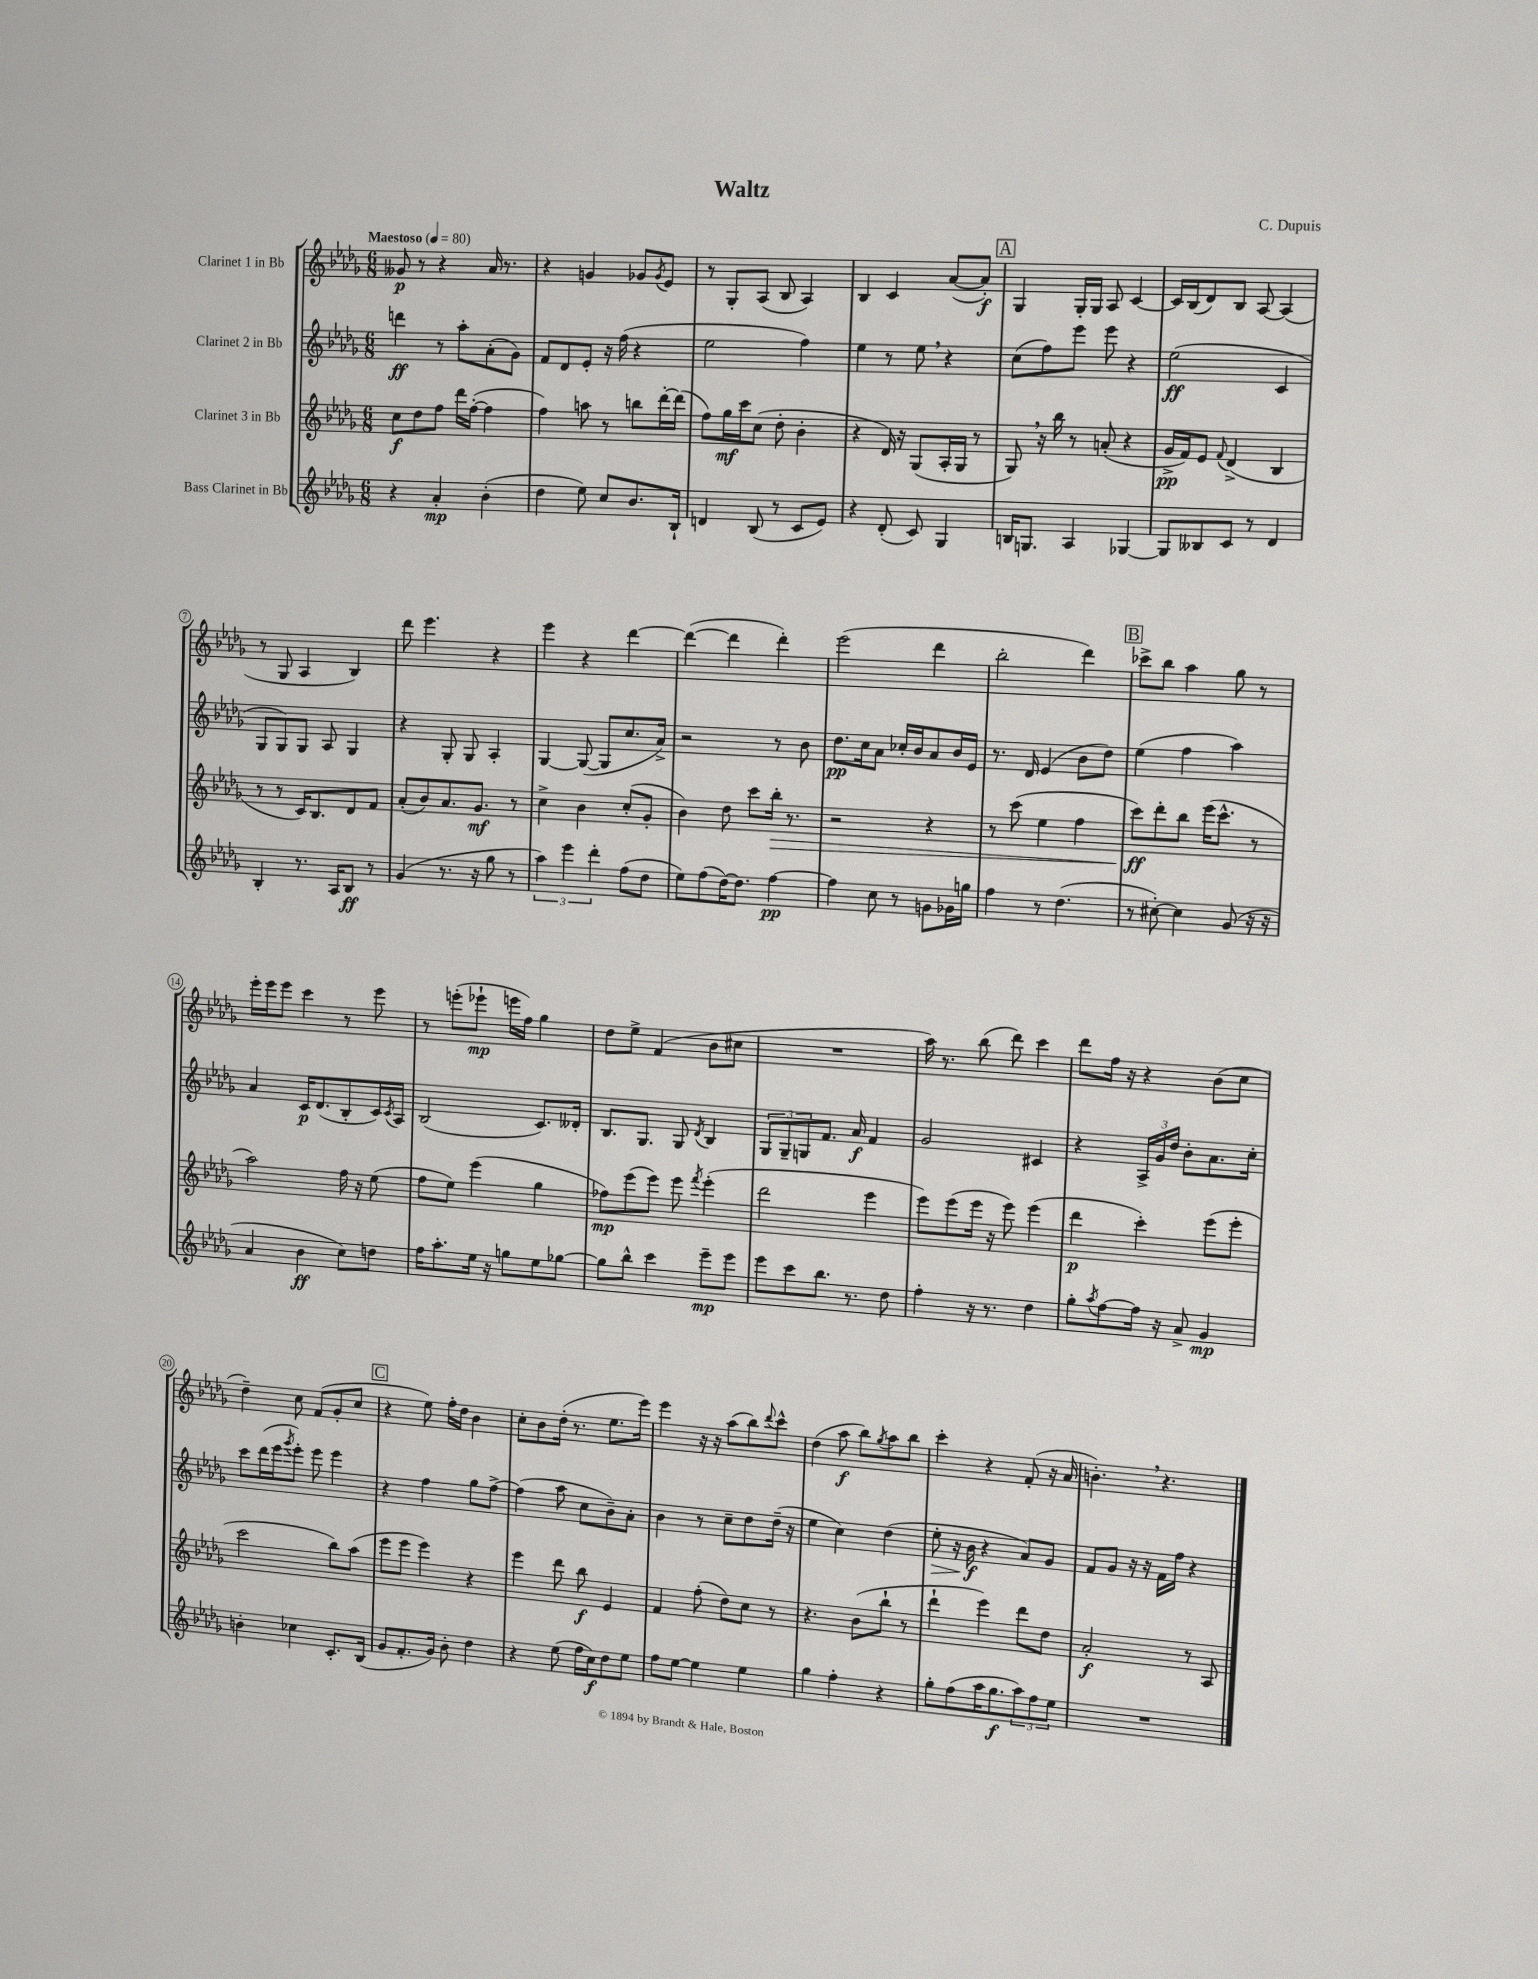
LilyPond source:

\header { title = "Waltz" composer = "C. Dupuis" }
<<
\new StaffGroup <<
\new Staff = "s0" \with { instrumentName = "Clarinet 1 in Bb" } {
    \clef treble \key des \major \numericTimeSignature \time 6/8 \tempo "Maestoso" 4 = 80
    geses'8\p r8 r4 aes'16 r8. |
    r4 g'4 ges'8 \acciaccatura { ges'8 } ees'8 |
    r8 ges8-. aes8( bes8 aes4) |
    bes4 c'4 aes'8~( aes'8-.\f) |
    \mark \markup { \box "A" } ges4 ges16-. ges16 aes8 c'4~ |
    c'16 bes16( des'8) bes8 aes8~ aes4( |
    r8 ges8 aes4 bes4) |
    des'''8 ees'''4. r4 |
    ees'''4 r4 des'''4~ |
    des'''4~( des'''4 des'''4-.) |
    ees'''2( des'''4 |
    bes''2-. des'''4) |
    \mark \markup { \box "B" } ces'''8-> bes''8 aes''4 ges''8 r8 |
    ees'''16-. ees'''16 ees'''8 c'''4 r8 ees'''8 |
    r8 e'''8-.( ees'''8-!\mp e'''16 f''16) ges''4 |
    des''8 ees''8-> f'4( bes'8 cis''8 |
    R2. |
    aes''16) r8. bes''8( des'''8) c'''4 |
    des'''8 f''16 r16 r4 bes'8( c''8 |
    des''4--) c''8 f'8( ges'8-. c''8 |
    \mark \markup { \box "C" } r4 ees''8) f''16-. des''16 bes'4 |
    c''8-. bes'8 des''16-.( r8. ees''8. ees'''16) |
    ees'''4 r16 r16 aes''8( bes''8) \appoggiatura { des'''8 } c'''8-^ |
    des''4( aes''8\f bes''8) \acciaccatura { ges''8 } aes''8 bes''8 |
    c'''4-. r4 f'8-.( r16 aes'16 |
    b'4.-.) \breathe r4. \bar "|." |
}
\new Staff = "s1" \with { instrumentName = "Clarinet 2 in Bb" } {
    \clef treble \key des \major \numericTimeSignature \time 6/8
    d'''4\ff r8 aes''8-. aes'8-.( ges'8) |
    f'8 des'8 ees'8-. r16 f''16( r4 |
    ees''2 f''4) |
    ees''4 r8 ees''8 \breathe r4 |
    \mark \markup { \box "A" } c''8( f''8) ees'''8 ees'''8 r4 |
    ees''2\ff( c'4 |
    ges8 ges8) ges8 aes8 ges4 |
    r4 ges8-. ges8 aes4-. |
    ges4~ ges8~( ges8 c''8. aes'16->) |
    r2 r8 bes'8 |
    des''8.\pp c''16 aes'8 ces''16-. bes'16 aes'8 bes'16 ees'16 |
    r8. des'16 ees'4( bes'8 des''8) |
    \mark \markup { \box "B" } ees''4( f''4 aes''4) |
    aes'4 c'16\p des'8.( bes8-. c'16) \acciaccatura { c'8 } aes16 |
    bes2( c'8.) deses'16-. |
    bes8. ges8. ges8 \acciaccatura { des'8 } bes4 |
    \tuplet 3/2 { ges8 ges8-- g8 } f'8. aes'16\f f'4 |
    ges'2 cis'4 |
    r4 \tuplet 3/2 { aes16-> ges'16 des''16 } bes'8-. aes'8. c''16-. |
    c'''8 des'''16( ees'''16 \acciaccatura { ges'''8 } ees'''8-.) ees'''8 ees'''4 |
    \mark \markup { \box "C" } r4 f''4 ges''8 f''8~-> |
    f''4( aes''8 c''8 bes'8--) aes'8-. |
    bes'4 r8 c''8-- des''8 des''16--( r16 |
    ees''4 c''4) des''4( |
    ees''8-.\> r16 bes'16\f\! r4 aes'8) ges'8 |
    f'8 ges'8 r16 r16 f'16 f''16 r4 \bar "|." |
}
\new Staff = "s2" \with { instrumentName = "Clarinet 3 in Bb" } {
    \clef treble \key des \major \numericTimeSignature \time 6/8
    c''8\f des''8 f''8 des'''16 f''16~-.( f''4 |
    f''4) a''8 r8 b''8 des'''16~-. des'''16( |
    f''8) ges''16\mf c'''16 c''8( des''8-. bes'4-. |
    r4 des'16) r16 ges8( aes16-. ges16 r8 |
    \mark \markup { \box "A" } ges8) \breathe r16 bes''16 r8 a'8-.( r4 |
    ges'16->\pp f'16) ees'8 \appoggiatura { f'8 } des'4->( bes4 |
    r8 r8 c'16) bes8. des'8 f'8 |
    aes'8-.( bes'8) aes'8. ges'8.\mf r8 |
    c''4-> bes'4 c''8-.( ges'8-. |
    bes'4) des''8 c'''8 bes''16-.\> r8. |
    r2 r4 |
    r8 c'''8( ees''4 f''4 |
    \mark \markup { \box "B" } c'''8\ff\!) des'''8-. bes''8 ees'''16( c'''8.-^ r8 |
    aes''2) f''16 r16 ees''8( |
    f''8 ees''8) ees'''4( ges''4 |
    fes''8\mp) ees'''8( ees'''8) ees'''8 \acciaccatura { f'''8 } ees'''4-.( |
    des'''2 ees'''4 |
    ees'''8) ees'''8( ees'''16 r16 ees'''8) ees'''4( |
    des'''4\p c'''4-.) ees'''8( ees'''8-. |
    c'''2 bes''8) aes''8( |
    \mark \markup { \box "C" } ees'''8 ees'''8 ees'''4) r4 |
    ees'''4 des'''8 bes''8\f ees'4 |
    f'4 f''8-.( des''8) c''8 r8 |
    r4. bes'8( bes''8-! r8 |
    des'''4-! ees'''4) des'''8 des''8 |
    aes'2-.\f r8 aes8 \bar "|." |
}
\new Staff = "s3" \with { instrumentName = "Bass Clarinet in Bb" } {
    \clef treble \key des \major \numericTimeSignature \time 6/8
    r4 aes'4-.\mp bes'4-.( |
    des''4 ees''8) c''8 bes'8. bes16-! |
    d'4 bes8( r8 c'8 ees'8) |
    r4 des'8-.( c'8) ges4 |
    \mark \markup { \box "A" } b16 g8. aes4 ges4~ |
    ges8 beses8 c'8 r8 des'4 |
    bes4-. r8. aes16 bes8\ff r8 |
    ges'4( r8. r16 ges''8 r8 |
    \tuplet 3/2 { aes''4) ees'''4 des'''4-. } f''8( des''8 |
    ees''8) f''8( des''16~) des''8. f''4~\pp |
    f''4 c''8 r8 g'8 ges'16 g''16 |
    f''4 r8 des''4.( |
    \mark \markup { \box "B" } r8 cis''8~-.) cis''4 ges'8( r16 r16 |
    aes'4 bes'4\ff c''8) d''8 |
    f''16 aes''8.-. ees''16 r16 g''8 ees''8 ges''8~ |
    ges''8 bes''8-^ c'''4 ees'''8--\mp ees'''8 |
    ees'''8 c'''8 bes''8. r8. des''8 |
    f''4-. r16 r8. des''4 |
    ges''8-. \acciaccatura { aes''8 } f''8~ f''16 r16 aes'8-> ges'4\mp |
    b'4-. ces''4 c'8.-. bes16( |
    \mark \markup { \box "C" } ges'8 f'8.-. ges'16) bes'8-. des''4 |
    r4 ees''8( f''16 c''16\f) des''8 ees''8 |
    f''8 ees''8~ ees''4 ees''4 |
    ges''4 f''4-. r4 |
    ges''8-. f''8( aes''16 ges''8.\f \tuplet 3/2 { aes''8) f''8 ees''8 } |
    R2. \bar "|." |
}
>>
>>
\layout { \context { \Score \override BarNumber.stencil = #(make-stencil-circler 0.1 0.3 ly:text-interface::print) } }
